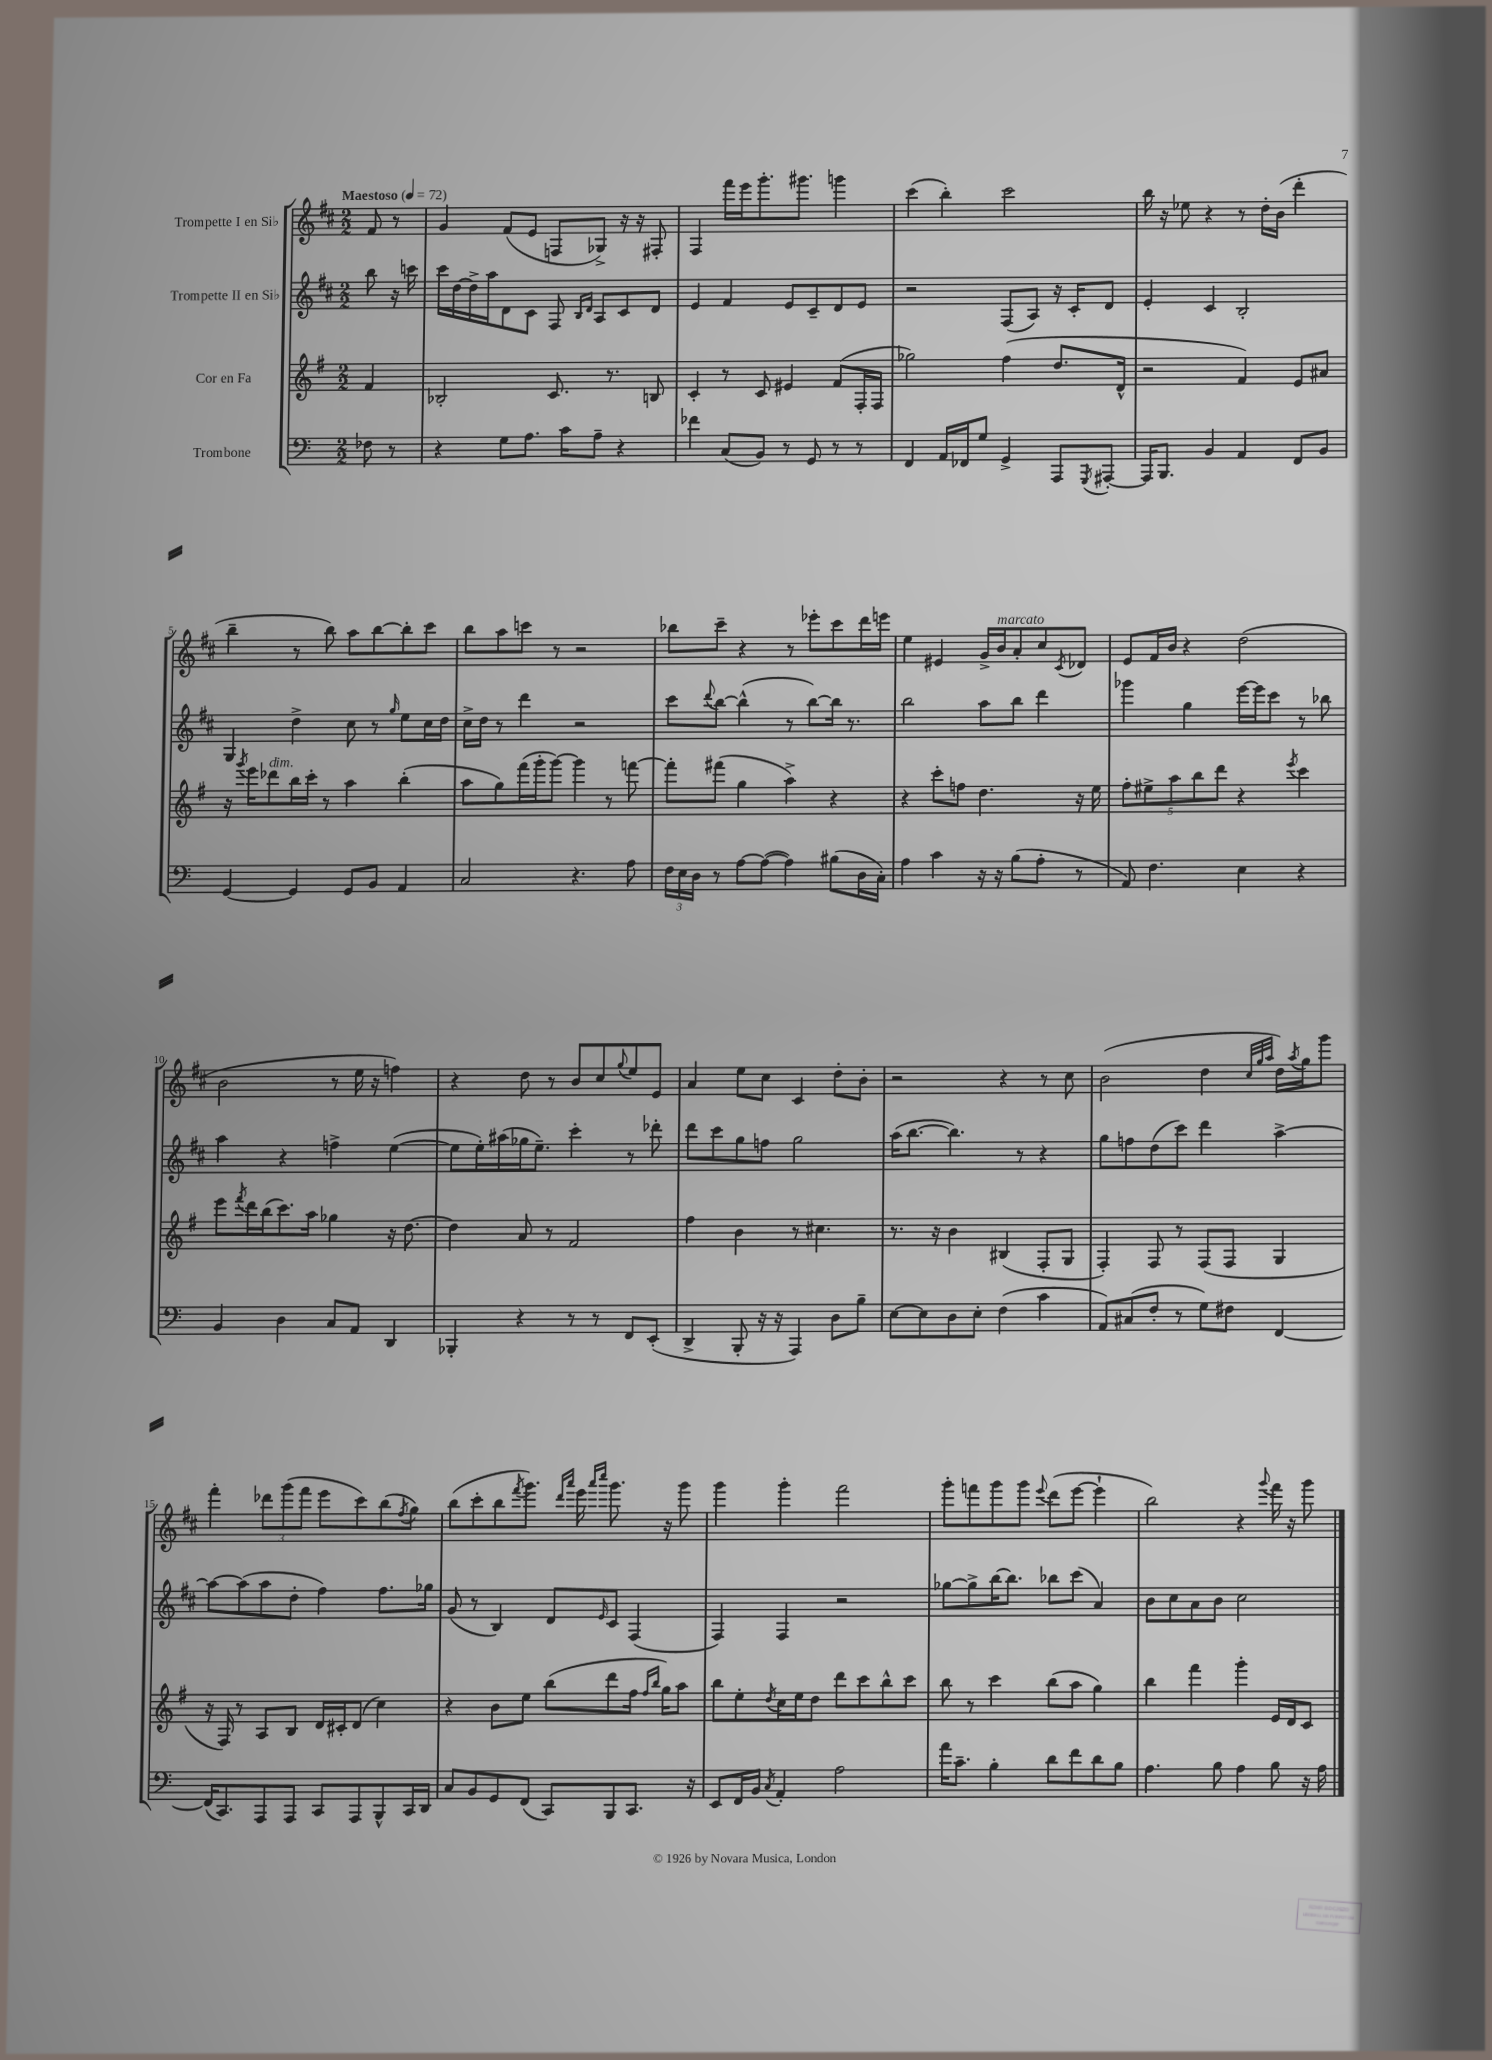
<<
\new StaffGroup <<
\new Staff = "s0" \with { instrumentName = "Trompette I en Sib" } {
    \clef treble \key d \major \numericTimeSignature \time 2/2 \partial 4 \tempo "Maestoso" 4 = 72
    fis'8 r8 |
    g'4 fis'8( e'8 f8 ges8->) r16 r16 fis8-. |
    fis4 fis'''16 e'''16 g'''8.-. gis'''8. g'''4 |
    cis'''4( b''4-.) cis'''2 |
    b''16 r16 ees''8 r4 r8 d''16-. b'16( d'''4-. |
    b''4-- r8 b''8) a''8 b''8~ b''8-. cis'''8 |
    b''8 a''8 c'''8 r8 r2 |
    bes''8 cis'''8-- r4 r8 ees'''8-. cis'''8 d'''16 e'''16 |
    e''4 eis'4 g'16-> b'16^\markup { \italic "marcato" } a'8-. cis''8 \acciaccatura { cis'8 } des'8 |
    e'8 fis'16 b'16 r4 d''2( |
    b'2 r8 e''16 r16 f''4) |
    r4 d''8 r8 b'8 cis''8 \appoggiatura { g''8 } e''8 e'8 |
    a'4 e''8 cis''8 cis'4 d''8-. b'8-. |
    r2 r4 r8 cis''8 |
    b'2( d''4 \grace { cis''32 g''32 a''32 } d''16) \acciaccatura { a''8 } g''16 g'''8 |
    fis'''4-. \tuplet 3/2 { des'''8 g'''8( fis'''8 } e'''8 cis'''8) b''8( \acciaccatura { fis''8 } g''8) |
    b''8( cis'''8-. b''8 \acciaccatura { fis'''8 } g'''8.) \grace { d'''16 a'''16 } e'''16 \grace { a'''16 cis''''16 } g'''8. r16 g'''8 |
    g'''4 g'''4-. fis'''2 |
    g'''8-. f'''8 g'''8 g'''8 \appoggiatura { e'''8 } d'''8( e'''8~ e'''4-! |
    b''2) r4 \appoggiatura { g'''8 } fis'''16 r16 g'''8 \bar "|." |
}
\new Staff = "s1" \with { instrumentName = "Trompette II en Sib" } {
    \clef treble \key d \major \numericTimeSignature \time 2/2 \partial 4
    b''8 r16 c'''16 |
    cis'''16 d''16~ d''16-> a''16 d'8 cis'8 fis8 \grace { b16 d'16 } a8 cis'8 d'8 |
    e'4 fis'4 e'8 cis'8-- d'8 e'8 |
    r2 fis8( a8) r16 cis'16-. d'8 |
    e'4-. cis'4 b2-. |
    g4 d''4-> cis''8 r8 \grace { g''16 } e''8 cis''16 d''16 |
    cis''16-> d''16 r8 d'''4 r2 |
    cis'''8 \appoggiatura { d'''8 } b''8~ b''4-^( r8 b''8~) b''16 r8. |
    b''2 a''8 b''8 d'''4 |
    ges'''4 g''4 e'''16~ e'''16 cis'''8 r8 bes''8 |
    a''4 r4 f''4-> e''4~( |
    e''8 e''16-.) ais''16( ges''16 e''8.--) cis'''4-. r8 des'''8-. |
    d'''8 cis'''8 g''8 f''8 g''2 |
    a''16( b''8.~ b''4.) r8 r4 |
    g''8 f''8 d''8( cis'''8) d'''4 a''4~-> |
    a''8~ a''8( a''8 d''8-. fis''4) fis''8. ges''16 |
    g'8( r8 b4) d'8 \grace { e'16 } cis'8 fis4( |
    fis4) fis4 r2 |
    ges''8~ ges''8-> b''16~ b''8. bes''8 cis'''8( a'4) |
    b'8 cis''8 a'8 b'8 cis''2 \bar "|." |
}
\new Staff = "s2" \with { instrumentName = "Cor en Fa" } {
    \clef treble \key g \major \numericTimeSignature \time 2/2 \partial 4
    fis'4 |
    bes2-. c'8. r8. b8 |
    c'4-. r8 c'8 eis'4 fis'8( fis16-. fis16 |
    ges''2) fis''4( d''8. d'16-^ |
    r2 fis'4) e'8 ais'8 |
    r16 \acciaccatura { g'''8 } e'''16 des'''8^\markup { \italic "dim." } b''16 c'''16-. r8 a''4 b''4-.( |
    a''8 g''8) fis'''16( g'''16-. g'''8~) g'''4 r8 f'''8~ |
    f'''8-. fis'''8( g''4 a''4->) r4 |
    r4 c'''8-. f''8 d''4. r16 e''16 |
    \tuplet 5/4 { fis''8-. eis''8-> a''8 b''8 d'''8 } r4 \acciaccatura { e'''8 } c'''4 |
    e'''8 \acciaccatura { fis'''8 } d'''16 b''16( c'''8.) a''16 ges''4 r16 d''8.~ |
    d''4 a'8 r8 fis'2 |
    fis''4 b'4 r8 cis''4. |
    r8. r16 b'4 bis4( fis8-. g8 |
    fis4-.) fis8 r8 fis8( fis8 g4 |
    r16 fis16) r8 a8 b8 d'16 cis'16-. d'8( c''4) |
    r4 b'8 e''8 b''8( d'''8 fis''16 \grace { fis''16 b''16 } g''16) a''8 |
    b''8 e''8-. \acciaccatura { d''8 } c''16 e''16 d''8 d'''8 c'''8 b''8-^ c'''8 |
    b''8 r8 c'''4 b''8( a''8 g''4) |
    b''4 fis'''4 g'''4-. e'16 d'16 c'8 \bar "|." |
}
\new Staff = "s3" \with { instrumentName = "Trombone" } {
    \clef bass \key c \major \numericTimeSignature \time 2/2 \partial 4
    fes8 r8 |
    r4 g8 a8. c'16 a8-- r4 |
    fes'4 c8( b,8) r8 g,8 r8 r8 |
    f,4 a,16 fes,16 g8 g,4-> a,,8 \acciaccatura { g,,8 } ais,,8~-. |
    ais,,16 b,,8. b,4 a,4 f,8 b,8 |
    g,4~ g,4 g,8 b,8 a,4 |
    c2 r4. a8 |
    \tuplet 3/2 { f16 e16 d16 } r8 a8~ a8~( a4) bis8( d16 c16-.) |
    a4 c'4 r16 r16 b8( a8-. r8 |
    a,8) f4. e4 r4 |
    b,4 d4 c8 a,8 d,4 |
    bes,,4-. r4 r8 r8 f,8 e,8-.( |
    d,4-> b,,8-. r16 r16 a,,4) d8 b8-- |
    e8~ e8 d8 e8-. f4( c'4 |
    a,8) cis8( f8-. r8 g8) fis8 f,4~ |
    f,16( c,8.) a,,8 a,,8 c,8 a,,8 b,,8-^ c,16 d,16 |
    c8 b,8 g,8 f,8( c,8) b,,8 c,8. r16 |
    e,8 f,16 b,16 \acciaccatura { c8 } a,4-. a2 |
    a'16 c'8.-- b4-. d'8 f'8 d'8 b8 |
    a4. b8 a4 b8 r16 a16 \bar "|." |
}
>>
>>
